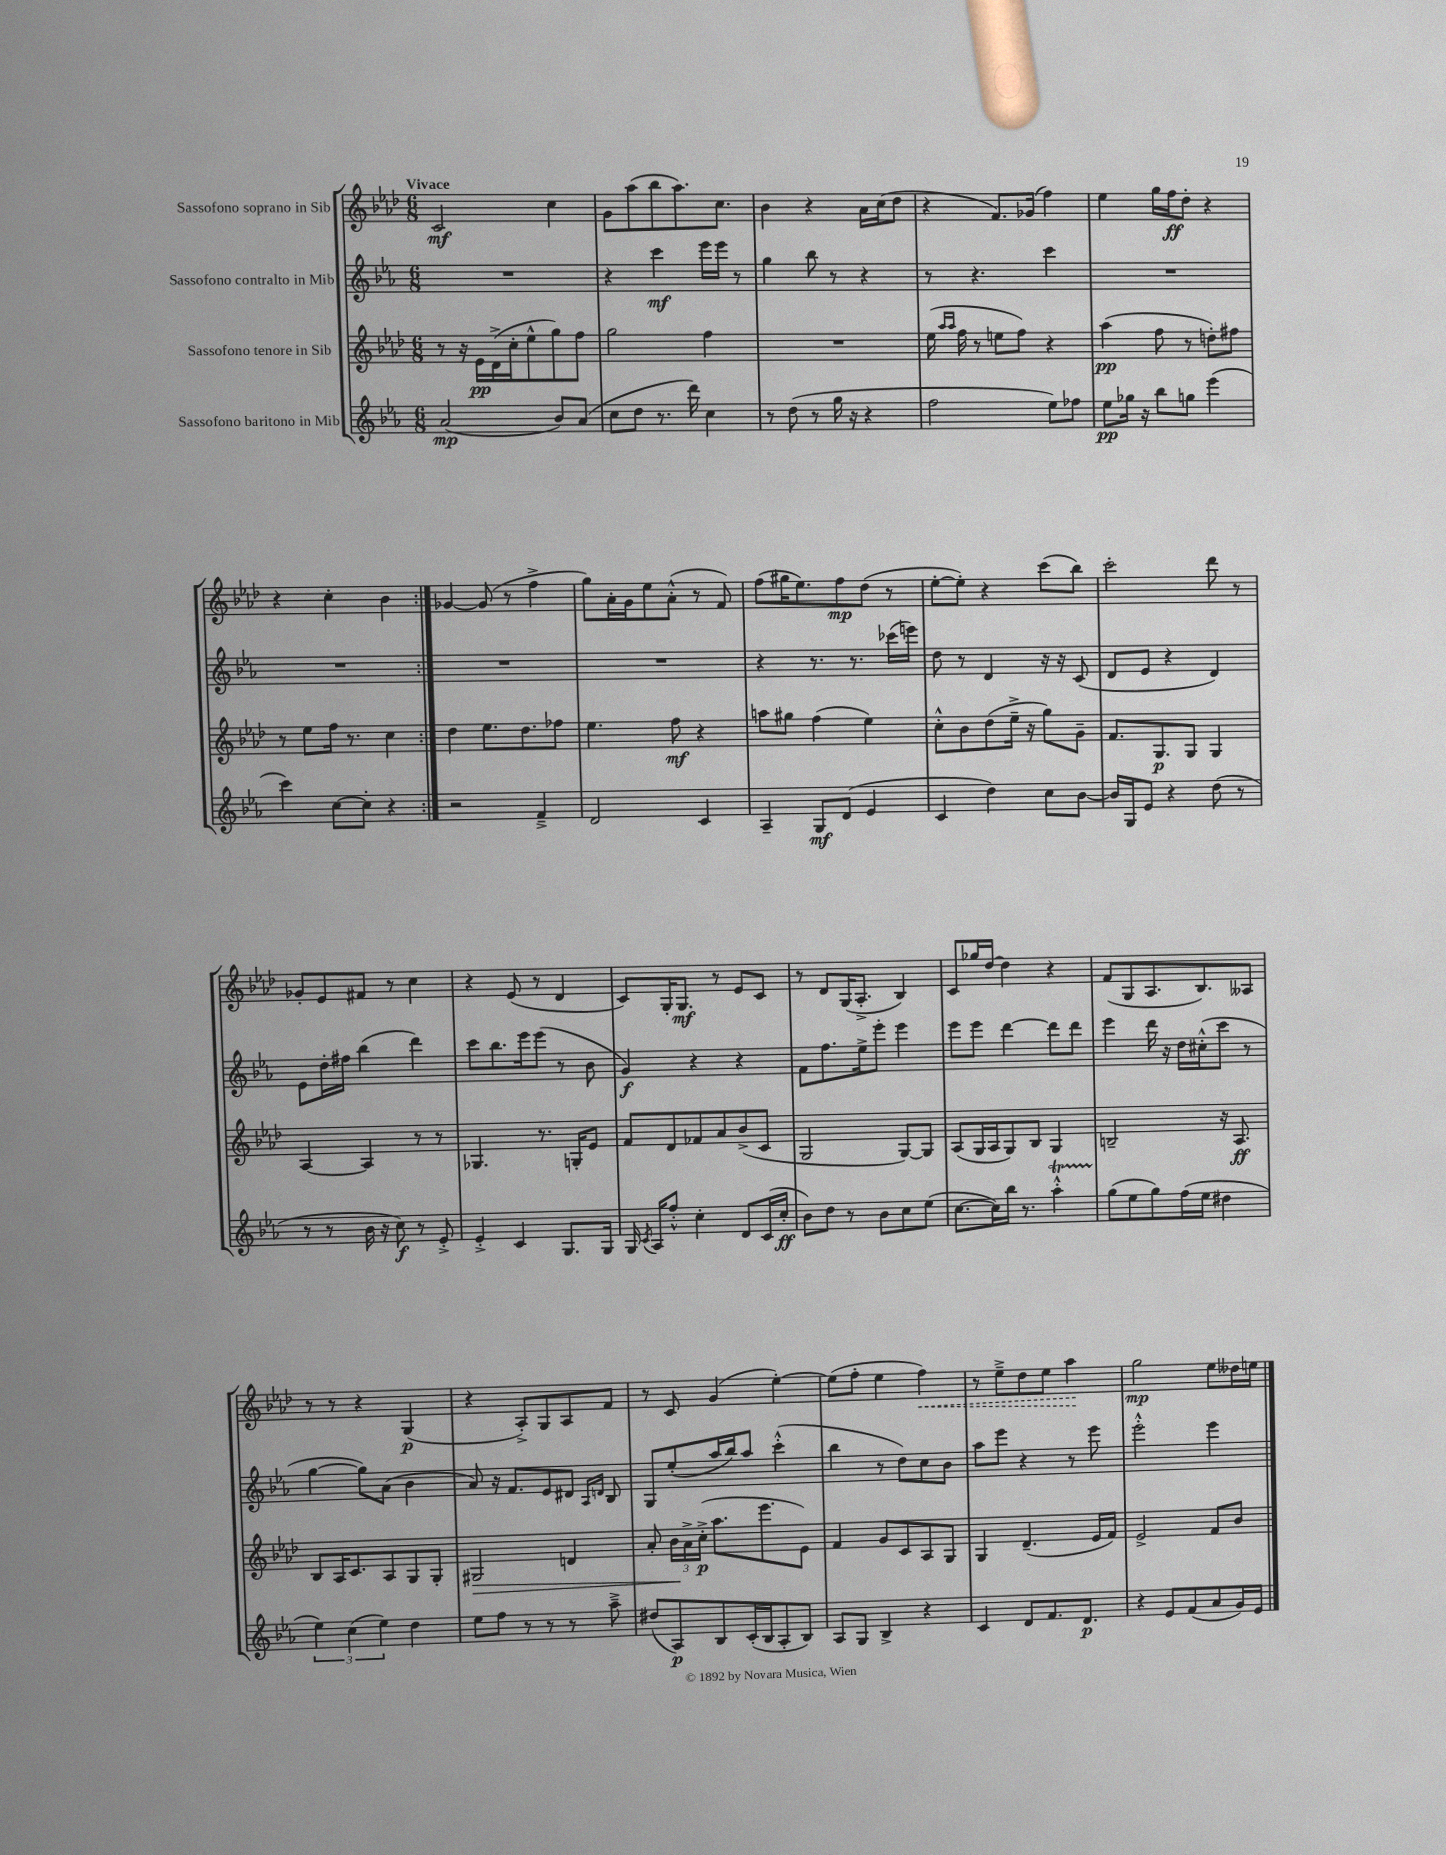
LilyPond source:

<<
\new StaffGroup <<
\new Staff = "s0" \with { instrumentName = "Sassofono soprano in Sib" } {
    \clef treble \key aes \major \numericTimeSignature \time 6/8 \tempo "Vivace"
    \autoBeamOff \repeat volta 2 { c'2\mf c''4 |
    g'8[ aes''8( bes''8 aes''8.) c''8.] |
    bes'4 r4 aes'16[ c''16( des''8] |
    r4 f'8.[) ges'16]( f''4) |
    ees''4 g''16[ f''16\ff des''8]-. r4 |
    r4 c''4-. bes'4 | }
    ges'4~ ges'8( r8 f''4-> |
    g''8[) aes'16-. g'16 ees''8 aes'8]-.-^( r8 f'8) |
    f''8[( gis''16 ees''8.) f''8\mp des''8]( r8 |
    ees''8[~-. ees''8]-.) r4 c'''8[( bes''8]) |
    c'''2-. des'''8 r8 |
    ges'8[-. ees'8 fis'8] r8 c''4 |
    r4 ees'8( r8 des'4 |
    c'8[) g16-. g8.]\mf r8 ees'8[ c'8] |
    r8 des'8[ g16( aes8.]-.-> bes4) |
    c'8[ ges''16 des''16]~ des''4 r4 |
    f'8[( g8 aes8. bes8.) aeses8] |
    r8 r8 r4 g4\p( |
    r4 aes8[-.->) g8 aes8 f'8] |
    r8 c'8 g'4( ees''4~-.) |
    ees''8[( f''8]-. ees''4 \once \override Hairpin.style = #'dashed-line f''4\<) |
    r8 ees''8[---> des''8 ees''8] aes''4\! |
    g''2\mp ees''8[ deses''16 e''16] \bar "|." |
}
\new Staff = "s1" \with { instrumentName = "Sassofono contralto in Mib" } {
    \clef treble \key ees \major \numericTimeSignature \time 6/8
    \autoBeamOff \repeat volta 2 { R2. |
    r4 c'''4\mf ees'''16[ ees'''16] r8 |
    g''4 bes''8 r8 r4 |
    r8 r4. c'''4 |
    R2. |
    R2. | }
    R2. |
    R2. |
    r4 r8. r8. ces'''16[( e'''16]) |
    d''8 r8 d'4 r16 r16 c'8( |
    d'8[ ees'8] r4 d'4) |
    ees'8[ d''16-. fis''16] bes''4( d'''4) |
    c'''8[ bes''8. ees'''16 ees'''8]( r8 bes'8 |
    g'4\f) r4 r4 |
    f'8[ f''8. ees''16-> ees'''8]-. ees'''4 |
    ees'''8[ ees'''8] d'''4~ d'''8[ d'''8] |
    ees'''4 d'''16 r16 d''16[ cis''16-.-^( c'''8] r8 |
    g''4~ g''8[) aes'8]( bes'4 |
    aes'8) r16 f'8.[ ees'8 dis'8] \grace { aes16[ d'16] } bes8 |
    g8[ ees''8-.( aes''16 bes''16) aes''8] c'''4-.-^( |
    bes''4 r8 d''8[) c''8 bes'8] |
    aes''8[ ees'''8] r4 r8 ees'''8 |
    ees'''2-.-^ ees'''4 \bar "|." |
}
\new Staff = "s2" \with { instrumentName = "Sassofono tenore in Sib" } {
    \clef treble \key aes \major \numericTimeSignature \time 6/8
    \autoBeamOff \repeat volta 2 { r8 r16 ees'16[\pp des'16->( c''16-. ees''8-^ g''8) f''8] |
    g''2 f''4 |
    R2. |
    ees''16( \grace { aes''16[ aes''16] } f''16 r8 e''8[ f''8]) r4 |
    aes''4\pp( f''8 r8 d''8[-.) fis''8] |
    r8 ees''8[ f''16] r8. c''4 | }
    des''4 ees''8.[ des''8. fes''8] |
    ees''4. f''8\mf r4 |
    a''8[ gis''8] f''4( ees''4) |
    c''8[-.-^ bes'8 des''8( ees''16]---> r16 g''8[) g'8]-- |
    f'8.[ g8.\p g8] g4 |
    aes4~ aes4 r8 r8 |
    ges4. r8. g16[-. ees'8] |
    f'8[ des'8 fes'8 aes'8 bes'8->( c'8] |
    g2 g8[~) g8] |
    aes8[( g16 aes16 g8) bes8] g4 |
    b2-- r16 aes8.\ff |
    bes8[ aes16 c'8. aes8 g8 g8]-. |
    gis2\> d'4 |
    aes'8-. \tuplet 3/2 { bes'16[\! aes'16-> c''16]-.->\p( } aes''8.[ ees'''8. ees'8]) |
    f'4 g'8[ c'8 aes8 g8] |
    g4 des'4.--( ees'16[ f'16]) |
    ees'2-> f'8[ bes'8] \bar "|." |
}
\new Staff = "s3" \with { instrumentName = "Sassofono baritono in Mib" } {
    \clef treble \key ees \major \numericTimeSignature \time 6/8
    \autoBeamOff \repeat volta 2 { aes'2\mp( bes'8[) aes'8]( |
    c''8[ d''8] r8. d'''16) c''4 |
    r8 d''8( r8 g''16 r16 r4 |
    f''2 ees''8[) fes''8] |
    ees''8[\pp ges''16] r16 bes''8[ g''8] ees'''4( |
    c'''4) c''8[~ c''8]-. r4 | }
    r2 f'4---> |
    d'2 c'4 |
    aes4-- g8[\mf d'8]( ees'4 |
    c'4 d''4) c''8[ bes'8]~ |
    bes'16[ g16 ees'8] r4 d''8( r8 |
    r8 r8 bes'16 r16 c''8\f) r8 ees'8-.-> |
    ees'4-.-> c'4 g8.[ g16] |
    g16 \acciaccatura { c'8 } aes16[ f''8]-.-^ c''4-. d'8[ c'16( c''16]-.\ff |
    bes'8[) d''8] r8 bes'8[ c''8 ees''8]( |
    c''8.[~ c''16) bes''16] r8. aes''4-.-^\startTrillSpan |
    g''8[\stopTrillSpan( ees''8 g''8) f''16( ees''16] dis''4 |
    \tuplet 3/2 { ees''4) c''4( ees''4) } d''4 |
    ees''8[ f''8] r8 r8 r8 aes''8---> |
    dis''8[( aes8\p) bes8 c'16-.( bes16 aes8-. bes8]) |
    aes8[ g8] bes4-> r4 |
    c'4 d'8[ f'8. d'8.]\p |
    r4 ees'8[ f'8( aes'8 g'16) ees'16] \bar "|." |
}
>>
>>
\layout { \context { \Score \remove "Bar_number_engraver" } }
